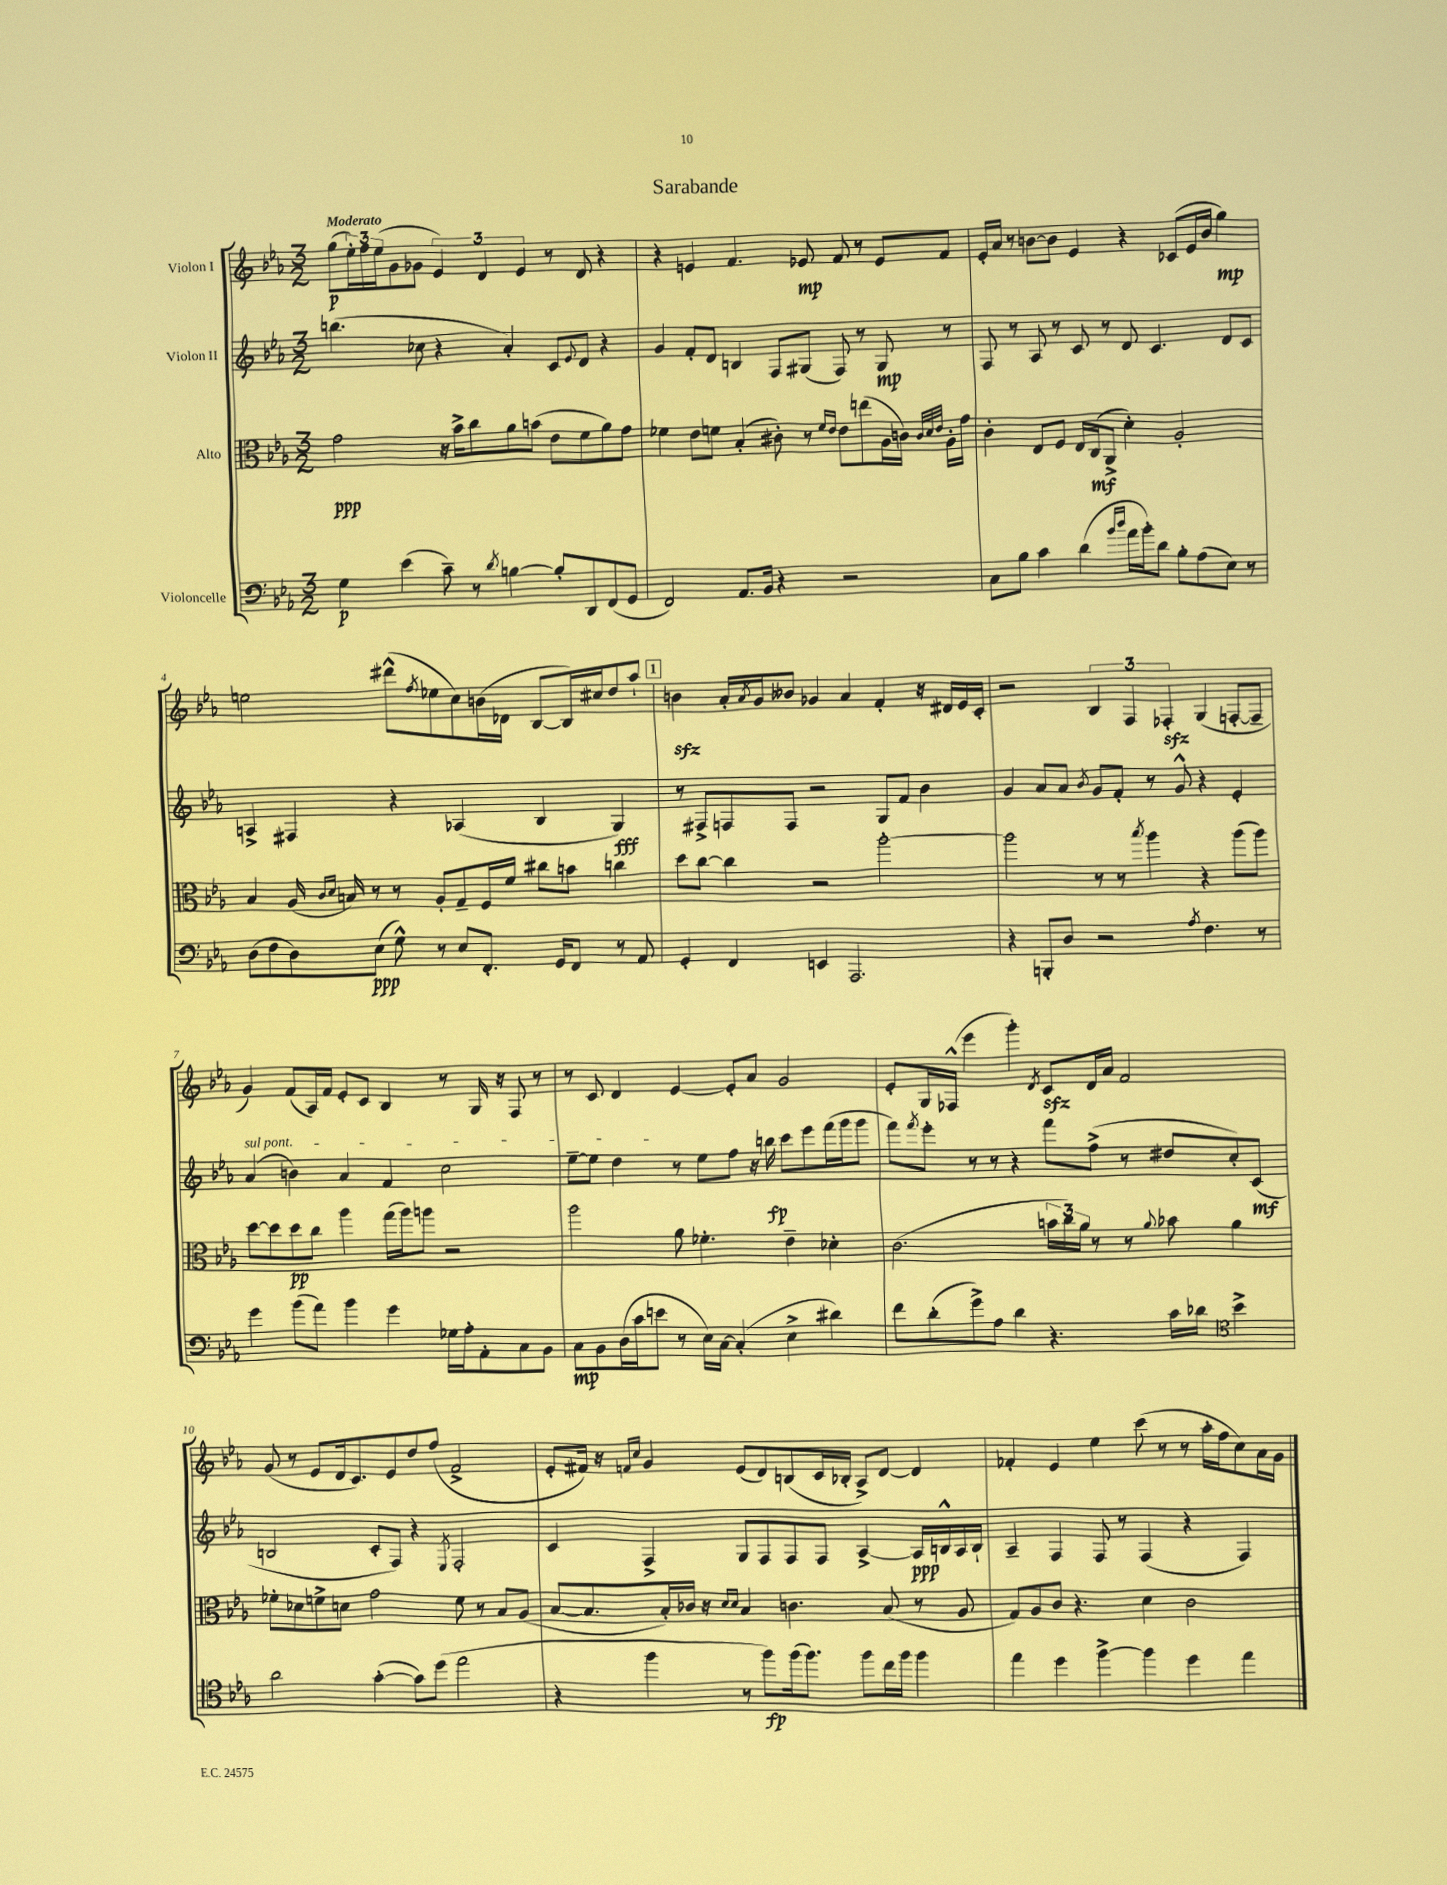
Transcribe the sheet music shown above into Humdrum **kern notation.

**kern	**dynam	**kern	**dynam	**kern	**dynam	**kern	**dynam
*part4	*part4	*part3	*part3	*part2	*part2	*part1	*part1
*staff4	*staff4	*staff3	*staff3	*staff2	*staff2	*staff1	*staff1
*I"Violoncelle	*	*I"Alto	*	*I"Violon II	*	*I"Violon I	*
*clefF4	*	*clefC3	*	*clefG2	*	*clefG2	*
*k[b-e-a-]	*	*k[b-e-a-]	*	*k[b-e-a-]	*	*k[b-e-a-]	*
*M3/2	*	*M3/2	*	*M3/2	*	*M3/2	*
=1	=1	=1	=1	=1	=1	=1	=1
!	!	!	!	!	!	!LO:TX:a:B:t=Moderato	!
4G\	p	2g\	ppp	(4.bbn\	.	(8gg\L	p
.	.	.	.	.	.	24ee-'\L)	.
.	.	.	.	.	.	24ff\	.
.	.	.	.	.	.	(24ee-\J	.
(4e-\	.	.	.	.	.	8g\	.
.	.	.	.	8cc-X\	.	8g-X\J	.
8c~\)	.	16r	.	4r	.	6e-/)	.
.	.	16b-^\KL	.	.	.	.	.
8r	.	8cc\	.	.	.	.	.
.	.	.	.	.	.	6d/	.
8qd/	.	.	.	.	.	.	.
[4Bn\	.	8a-\	.	4a-'/)	.	.	.
.	.	.	.	.	.	6e-/	.
.	.	(8bn\J	.	.	.	.	.
8B'/L]	.	8e-\L	.	8c/L	.	8r	.
.	.	.	.	8qqe-/	.	.	.
8DD/	.	8f\	.	8d/J	.	8d/	.
(8FF/	.	8a-\)	.	4r	.	4r	.
8GG/J	.	8g\J	.	.	.	.	.
=2	=2	=2	=2	=2	=2	=2	=2
2FF/)	.	4f-X\	.	4g/	.	4r	.
.	.	8e-\L	.	8f'/L	.	4en/	.
.	.	8fn\J	.	8d/J	.	.	.
8.AA-/L	.	(4B-'/	.	4Bn/	.	4.f/	.
16BB-/Jk	.	.	.	.	.	.	.
4r	.	8c#X'\)	.	8F/L	.	.	.
.	.	8r	.	(8G#X/J	.	8e-X/	mp
.	.	16qqf/LL	.	.	.	.	.
.	.	16qqe-/JJ	.	.	.	.	.
2r	.	8e-\L	.	8F/)	.	8f/	.
.	.	(8een\	.	8r	.	8r	.
.	.	16A-\L	.	8G#/	mp	8e-/L	.
.	.	16cn\JJ)	.	.	.	.	.
.	.	32qqc/LLL	.	.	.	.	.
.	.	32qqd/	.	.	.	.	.
.	.	32qqe-/JJJ	.	.	.	.	.
.	.	16A-'\LL	.	8r	.	8f/J	.
.	.	16g\JJ	.	.	.	.	.
=3	=3	=3	=3	=3	=3	=3	=3
8C\L	.	4c'\	.	8F/	.	16e-'/LL	.
.	.	.	.	.	.	16a-/JJ	.
8B-\J	.	.	.	8r	.	8r	.
4c\	.	8E-/L	.	8A-/	.	[8bn\L	.
.	.	8F/J	.	8r	.	8b\J]	.
(4d\	.	16E-/LL	.	8c/	.	4e-/	.
.	.	(16C/J	mf	.	.	.	.
.	.	8AA-^/J	.	8r	.	.	.
16qqb-/LL	.	.	.	.	.	.	.
16qqdd/JJ	.	.	.	.	.	.	.
16a-\LL	.	4d'\)	.	8d/	.	4r	.
16b-'\J)	.	.	.	.	.	.	.
8d\J	.	.	.	4.c/	.	.	.
8B-'\L	.	2A-'/	.	.	.	(8c-X/L	.
(8A-\	.	.	.	.	.	16e-/L	.
.	.	.	.	.	.	16b/JJ	.
8E-\J)	.	.	.	8d/L	.	4gg\)	mp
8r	.	.	.	8c/J	.	.	.
!!LO:LB:g=z
=4	=4	=4	=4	=4	=4	=4	=4
(8D\L	.	4B-/	.	4An^/	.	2een\	.
8F\	.	.	.	.	.	.	.
8D\)	.	(16A-/	.	4F#X/	.	.	.
.	.	16qqc/LL	.	.	.	.	.
.	.	16qqd/JJ	.	.	.	.	.
.	.	16Bn/)	.	.	.	.	.
(8E-\J	ppp	8r	.	.	.	.	.
8G^^\)	.	8r	.	4r	.	(8ddd#X^^\L	.
.	.	.	.	.	.	8qff/	.
8r	.	8A-'/L	.	.	.	8ee-X\	.
8E-/L	.	8G~/	.	(4A-X/	.	8cc\)	.
8.FF'/J	.	16F/L	.	.	.	(16bn\L	.
.	.	16f/JJ	.	.	.	16d-X\JJ	.
.	.	8cc#X\L	.	4B-/	.	[8B-/L	.
16GG/KL	.	.	.	.	.	.	.
8FF/J	.	8bn\J	.	.	.	16B-/L])	.
.	.	.	.	.	.	16cc#X/J	.
8r	.	4ccn\	.	4G/)	fff	8dd/	.
8AA-/	.	.	.	.	.	8aa-`/J	.
!!LO:REH:place=s1:t=1
=5	=5	=5	=5	=5	=5	=5	=5
4GG'/	.	8dd\L	.	8r	.	4bnzz\	.
.	.	[8cc\J	.	8F#X^/L	.	.	.
4FF/	.	4cc\]	.	8Fn/	.	16a-'/LL	.
.	.	.	.	.	.	8qa-/	.
.	.	.	.	.	.	16g/J	.
.	.	.	.	8F/J	.	8b--X/J	.
4EEn/	.	2r	.	2r	.	4g-X/	.
2.AAA-/	.	.	.	.	.	4a-/	.
.	.	[2aa-'\	.	8G/L	.	4f'/	.
.	.	.	.	8f/J	.	.	.
.	.	.	.	4b-\	.	16r	.
.	.	.	.	.	.	16d#X/LL	.
.	.	.	.	.	.	16e-/	.
.	.	.	.	.	.	16c'/JJ	.
=6	=6	=6	=6	=6	=6	=6	=6
4r	.	2aa-\]	.	4g/	.	2r	.
8BBBn'/L	.	.	.	8a-/L	.	.	.
8D/J	.	.	.	8a-/J	.	.	.
.	.	.	.	8qb-/	.	.	.
2r	.	8r	.	8g/L	.	6B-/	.
.	.	8r	.	8f'/J	.	.	.
.	.	.	.	.	.	6F/	.
.	.	8qbb-/	.	.	.	.	.
.	.	4aa-\	.	8r	.	.	.
.	.	.	.	.	.	6F-Xzz'/	.
.	.	.	.	8g^^/	.	.	.
8qA-/	.	.	.	.	.	.	.
4.F\	.	4r	.	4r	.	(4G/	.
.	.	(8aa-\L	.	4e-'/	.	[8Fn'/L	.
8r	.	8aa-\J)	.	.	.	8F~/J]	.
!!LO:LB:g=z
=7	=7	=7	=7	=7	=7	=7	=7
!	!	!	!	!LO:TX:a:i:t=sul pont.	!	!	!
4g\	.	[8dd\L	.	(4a-/	.	4g/)	.
.	.	8dd\]	.	.	.	.	.
(8b-\L	.	8dd\	pp	4bn\)	.	(8f/L	.
8a-\J)	.	8cc\J	.	.	.	16A-/L)	.
.	.	.	.	.	.	16f/JJ	.
4b-\	.	4aa-\	.	4a-/	.	8e-'/L	.
.	.	.	.	.	.	8c/J	.
4g\	.	(16gg\LL	.	4f/	.	4B-/	.
.	.	16aa-\J)	.	.	.	.	.
.	.	8aan\J	.	.	.	.	.
16G-X\LL	.	2r	.	2cc\	.	8r	.
16A-'\J	.	.	.	.	.	.	.
8AA-'\	.	.	.	.	.	16G/	.
.	.	.	.	.	.	16r	.
8C\	.	.	.	.	.	8F/	.
8BB-\J	.	.	.	.	.	8r	.
=8	=8	=8	=8	=8	=8	=8	=8
8C\L	mp	2aa-\	.	[8ee-~\L	.	8r	.
8BB-\	.	.	.	8ee-\J]	.	8c/	.
(16D\L	.	.	.	4dd\	.	4d/	.
16c\J	.	.	.	.	.	.	.
8en\J	.	.	.	.	.	.	.
8r	.	8a-\	.	8r	.	[4e-/	.
16E-\LL)	.	4.f-X'\	.	8ee-\L	.	.	.
[16C\JJ	.	.	.	.	.	.	.
(4C'/]	.	.	.	8ff\J	.	8e-'/L]	.
.	.	.	.	16r	.	8a-/J	.
.	.	.	.	16bbn\	fp	.	.
4E-^\	.	4e-~\	.	8ccc\L	.	2g/	.
.	.	.	.	8eee-\	.	.	.
4d#X\)	.	4d-X'\	.	(16fff\L	.	.	.
.	.	.	.	16ggg\J	.	.	.
.	.	.	.	8ggg\J	.	.	.
=9	=9	=9	=9	=9	=9	=9	=9
8f\L	.	(2.c\	.	8fff\L)	.	8e-'/L	.
.	.	.	.	8qfff/	.	.	.
(8d'\	.	.	.	8eee-'\J	.	16G/L	.
.	.	.	.	.	.	(16F-X^^/JJ	.
8g^\)	.	.	.	8r	.	4eee-\	.
8A-\J	.	.	.	8r	.	.	.
4d\	.	.	.	4r	.	4ggg'\)	.
.	.	.	.	.	.	8qd/	.
4.r	.	24bn\LL	.	8fff\L	.	8czz/L	.
.	.	24cc\)	.	.	.	.	.
.	.	24a-\JJ	.	.	.	.	.
.	.	8r	.	(8ff^\J	.	16d/L	.
.	.	.	.	.	.	16a-/JJ	.
.	.	8r	.	8r	.	2f/	.
.	.	8qqa-/	.	.	.	.	.
16c\LL	.	8b-X\	.	8dd#X/L	.	.	.
16d-X\JJ	.	.	.	.	.	.	.
*clefC4	*	*	*	*	*	*	*
4b-^\	.	4a-\	.	8cc'/)	.	.	.
.	.	.	.	(8c/J	mf	.	.
!!LO:LB:g=z
=10	=10	=10	=10	=10	=10	=10	=10
2a-\	.	8f-X'\L	.	2Bn/	.	(8g/	.
.	.	8d-X\	.	.	.	8r	.
.	.	8fn^\	.	.	.	8e-/L	.
.	.	8dn\J	.	.	.	16d/k	.
.	.	.	.	.	.	8.c/)	.
([4g'\	.	2g\	.	8c'/L	.	.	.
.	.	.	.	8F/J)	.	8e-/	.
8g\L])	.	.	.	4r	.	8dd/	.
(8dd\J	.	.	.	.	.	(8ff/J	.
.	.	.	.	8qE-/	.	.	.
2ee-\	.	8f\	.	2F'/	.	2f^/	.
.	.	8r	.	.	.	.	.
.	.	8B-/L	.	.	.	.	.
.	.	(8A-/J	.	.	.	.	.
=11	=11	=11	=11	=11	=11	=11	=11
4r	.	[8B-/L	.	4c/	.	8e-'/L	.
.	.	8.B-/]	.	.	.	16f#X/Jk)	.
.	.	.	.	.	.	16r	.
.	.	.	.	.	.	16qqfn/LL	.
.	.	.	.	.	.	16qqcc/JJ	.
4ff\	.	.	.	4F^/	.	4g/	.
.	.	16B-'/L)	.	.	.	.	.
.	.	16c-X/JJ	.	.	.	.	.
.	.	16r	.	.	.	.	.
.	.	16qqd/LL	.	.	.	.	.
.	.	16qqd/JJ	.	.	.	.	.
8r	.	4B-/	.	8G/L	.	(8e-/L	.
8ff\L)	fp	.	.	8F/	.	8d/)	.
(16ff\k	.	4.cn\	.	8F/	.	(8Bn/	.
8.ff\J)	.	.	.	.	.	.	.
.	.	.	.	8F/J	.	16c/L	.
.	.	.	.	.	.	16B-X'/JJ	.
8ff\L	.	.	.	[4A-^/	.	8A-^/L)	.
16cc\L	.	(8B-/	.	.	.	[8d/J	.
16ff\JJ	.	.	.	.	.	.	.
4ff\	.	8r	.	16A-/LL]	ppp	4d/]	.
.	.	.	.	16Bn^^/	.	.	.
.	.	8A-/	.	16A-/	.	.	.
.	.	.	.	16B`/JJ	.	.	.
=12	=12	=12	=12	=12	=12	=12	=12
4ee-\	.	8G/L)	.	4A-~/	.	4f-X'/	.
.	.	8A-/	.	.	.	.	.
4dd\	.	8c/J	.	4F/	.	4e-/	.
.	.	4.r	.	.	.	.	.
[4ff^\	.	.	.	8F/	.	4ee-\	.
.	.	.	.	8r	.	.	.
4ff\]	.	4d\	.	(4F/	.	(8ccc\	.
.	.	.	.	.	.	8r	.
4dd\	.	2c\	.	4r	.	8r	.
.	.	.	.	.	.	16aa-'\LL	.
.	.	.	.	.	.	16ff\J	.
4ee-\	.	.	.	4F/)	.	8cc\)	.
.	.	.	.	.	.	16a-\L	.
.	.	.	.	.	.	16g\JJ	.
==	==	==	==	==	==	==	==
*-	*-	*-	*-	*-	*-	*-	*-
